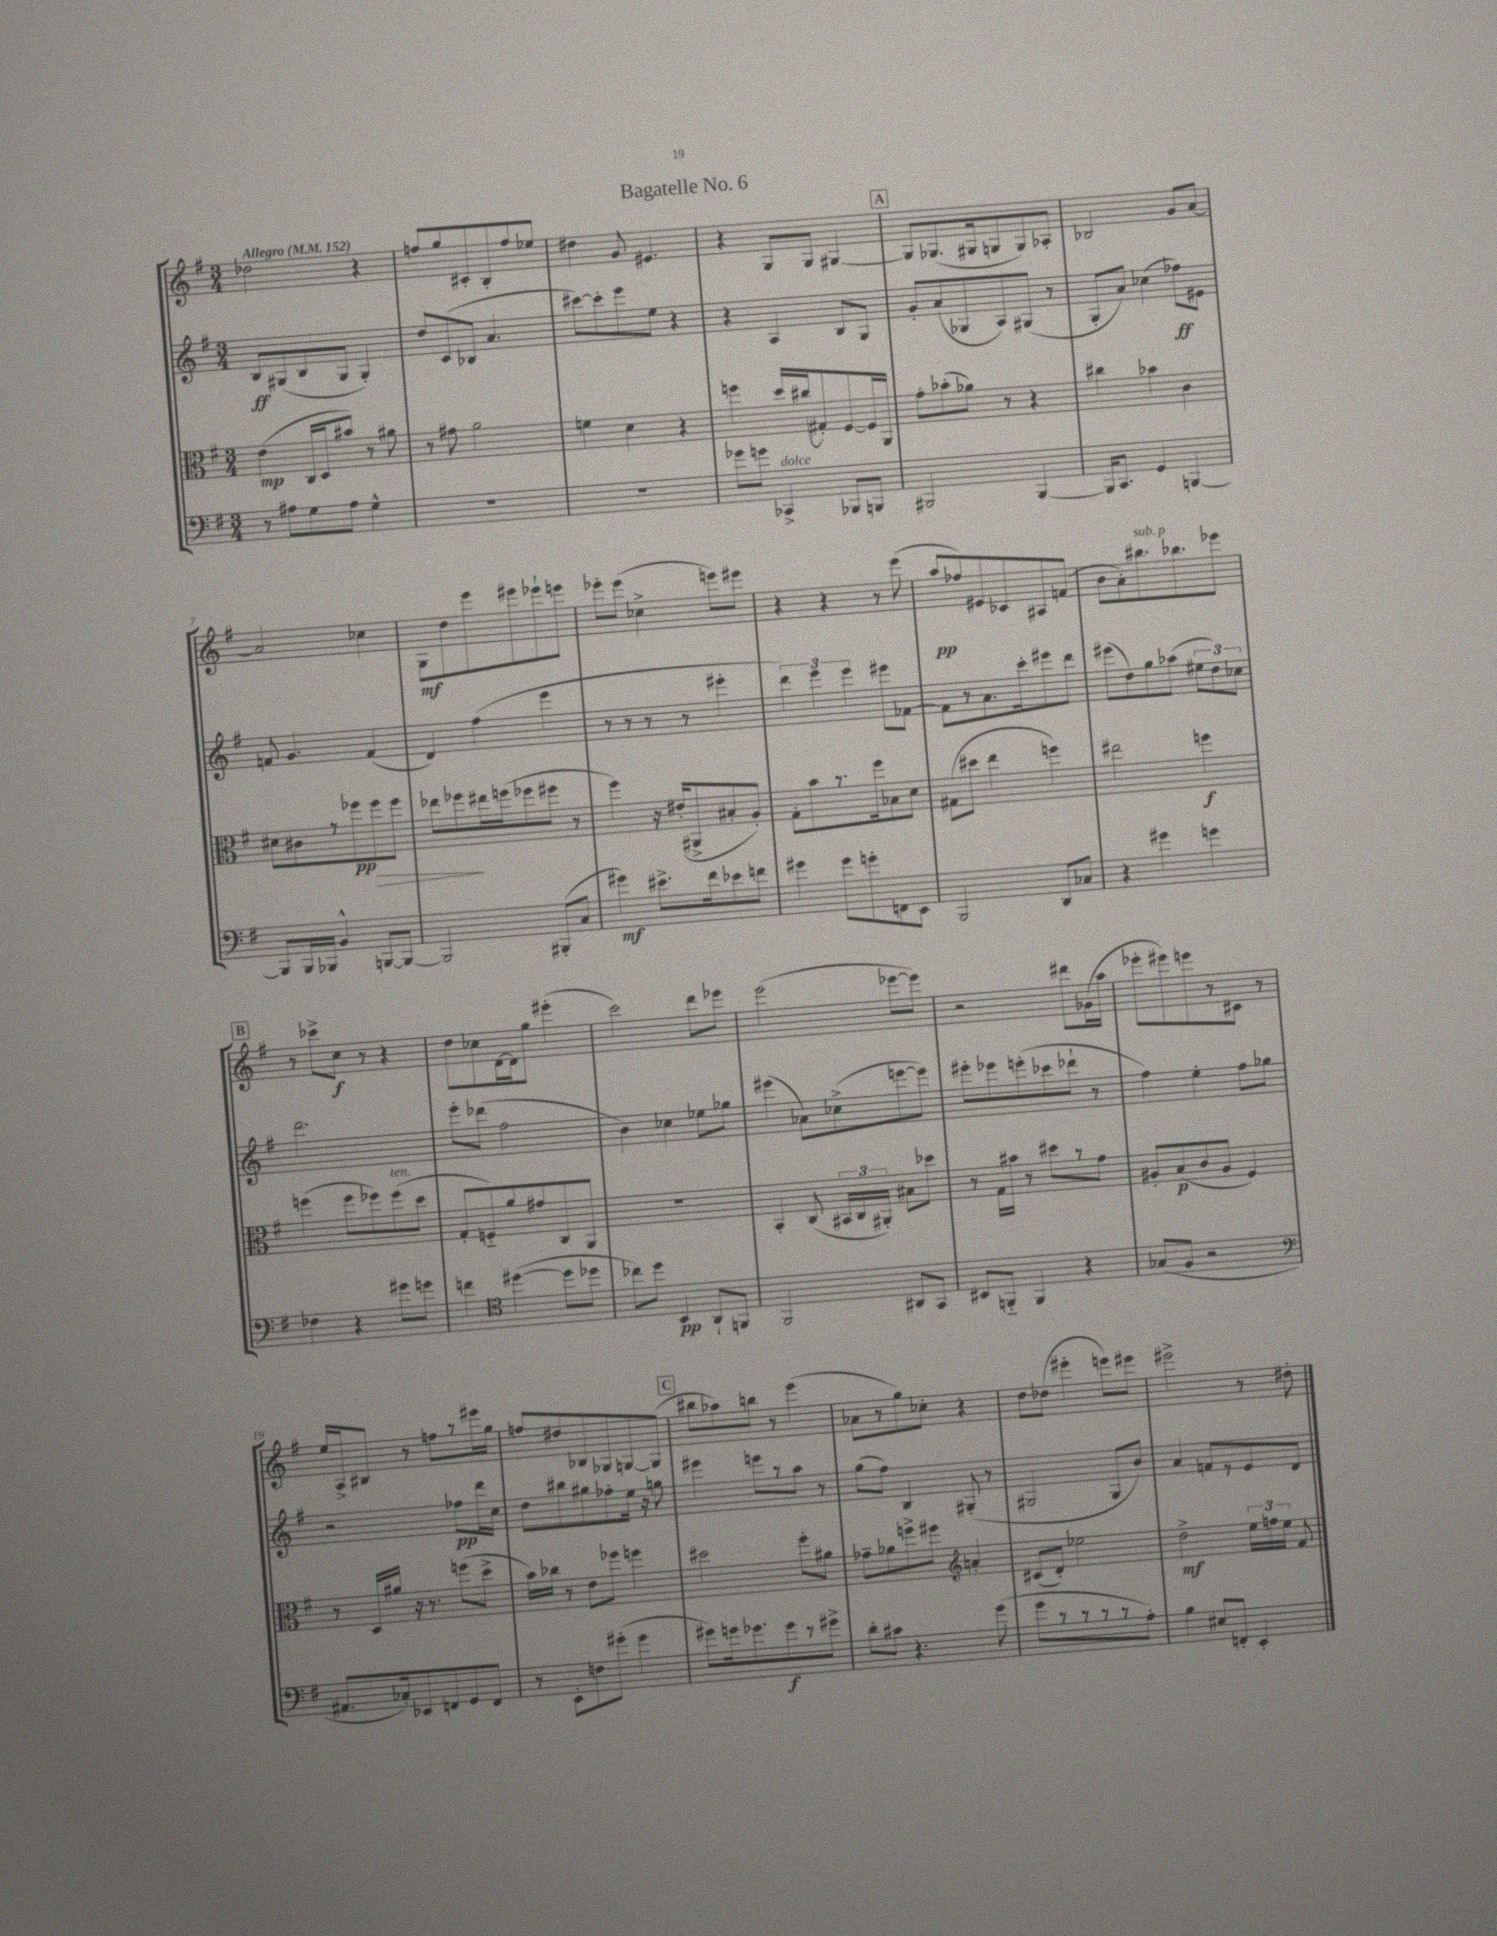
\header { title = "Bagatelle No. 6" }
<<
\new StaffGroup <<
\new Staff = "s0" {
    \clef treble \key g \major \numericTimeSignature \time 3/4 \tempo "Allegro" 4 = 152
    \autoBeamOff des''2 r4 |
    f''8[ g''8 cis'8-. b8-. f''8 ees''8] |
    dis''4 g'8 eis'4. |
    r4 g8[ g8] gis4~ |
    \mark \markup { \box "A" } gis8[ ges8.( gis16 g8 g8) aes8]-. |
    bes2 g'8[ a'8]~ |
    a'2 ces''4 |
    g8[\mf d''8 e'''8 eis'''8 ees'''8-! e'''8] |
    ees'''8[-. ees'''8]( ces''4-> e'''8[) eis'''8] |
    r4 r4 r8 e'''8( |
    a''8[\pp fes''8) eis'8 ces'8 ais8 f'8]( |
    b'8[ a'8-.) bis''8.^\markup { \italic "sub. p" } bes''8. ees'''8] |
    \mark \markup { \box "B" } r8 ces'''8[-> c''8]\f r8 r4 |
    d''8[ ces''8 d'16~ d'16 g''8] eis'''4-.( |
    c'''2) d'''8[ ees'''8] |
    e'''2( ees'''8[~ ees'''8]) |
    r2 dis'''8[ ges'16( a''16] |
    ees'''8[-. eis'''8) e'''8 r8 cis'8] r8 |
    e''16[ a16-> bis8] r8 f''8[ r8 eis'''16 g''16] |
    f''8[ dis''8 bes8 ges8 g8~ g8]( |
    \mark \markup { \box "C" } bis''8[ aes''8) b''8] r8 e'''4( |
    aes'8[ r8 g''8) ces''8]-. r4 |
    d''8[ des''8]( eis'''4-. e'''8[) eis'''8] |
    eis'''2-> r8 dis''8-. \bar "|." |
}
\new Staff = "s1" {
    \clef treble \key g \major \numericTimeSignature \time 3/4
    \autoBeamOff b8[\ff gis8( b8 gis8] gis4-.) |
    d''8[ c'8( bes8] a'4. |
    cis'''8[~) cis'''8-. e'''8 e''8] r4 |
    r4 a4 b8[ g8] |
    \mark \markup { \box "A" } g'8[-. a'8( ges8 a8) gis8]( r8 |
    g8[-. a'8]) ces''4( fes''8[\ff) eis'8] |
    f'8 g'4. f'4( |
    d'4) fis''4( e'''4 |
    r8 r8 r8 r8 eis'''4-. |
    \tuplet 3/2 { d'''4) e'''4 e'''4 } eis'''8[ fes'8]~ |
    fes'8[ r8 a'8. c'''16-. eis'''8 d'''8] |
    eis'''8[( d''8) g''8 aes''8]( \tuplet 3/2 { eis''8[ d''8) ces''8] } |
    \mark \markup { \box "B" } d'''2. |
    e'''8[-. des'''8]( fis''2 |
    b'4) ces''4 ees''8[ ges''8] |
    eis'''4( aes'8[) ces''8->( e'''8~ e'''8]) |
    eis'''8[-. ees'''8 e'''8-.( ces'''8 des'''8]-! r8 |
    fis''4) e''4-. fis''8[ ges''8] |
    r2 fes''8[\pp d'''16 c''16] |
    d''8[ bis''8 gis''8 fes''8-. e''16] r16 g''8 |
    \mark \markup { \box "C" } eis'''4 e'''8[ r8 a''8] r8 |
    g''8[( fis''8]) b4 gis8-.( r8 |
    gis2 gis8[ b'8]) |
    a'4 f'8[ r8 e'8 d'8] \bar "|." |
}
\new Staff = "s2" {
    \clef alto \key g \major \numericTimeSignature \time 3/4
    \autoBeamOff e'4\mp( c16[ d16 bis'8]) r8 ais'8 |
    r8 gis'8 a'2 |
    f'4 d'4 r4 |
    f''4 d''16[ cis''16( gis8-.) fis8~ fis16 a,16] |
    \mark \markup { \box "A" } g'8[-. bes'8-.( aes'8]) r8 r4 |
    cis''4 bes'4 c'4 |
    dis'8[ cis'8 r8 fes''8\pp fes''8\> fes''8] |
    ees''8[ fes''8\! eis''16 f''16( fes''8 fis''8] r8 |
    fis''4) r16 eis'16[-.( ais,8-> bis8-. a8]-.) |
    g8[-. b'8 r8. fis''16 bes8 d'8] |
    gis8[( dis''8] e''4 f''4) |
    eis''2 f''4\f |
    \mark \markup { \box "B" } f''4( f''8[ fes''8) fes''8^\markup { \italic "ten." }( d''8] |
    g8[-. f8-_) a'8 gis'8 c8 a,8] |
    R2. |
    b,4-. c8( \tuplet 3/2 { bis,16[ c16 ais,16]-.) } bis8[ des''8] |
    r8 g16[ bis'16] r8 dis''8[ r8 g'8] |
    ais8[-. b8\p( c'8 ais8] fis4) |
    r8 d16[ ais'16] r16 r8. f''8[( d''8]-> |
    b'16[) ces''16] r8 e'8[ fes''8] f''4 |
    \mark \markup { \box "C" } dis''2 fis''8[-. ais'8] |
    ges'8[-- aes'8 f''8-> fis''8] \clef treble a'4-. |
    cis'8[( d'8]-.) ees''2 |
    d''2->\mf \tuplet 3/2 { e''16[ f''16 e''16] } fis'8 \bar "|." |
}
\new Staff = "s3" {
    \clef bass \key g \major \numericTimeSignature \time 3/4
    \autoBeamOff r8 ais8[ g8 ais8] g4-^ |
    R2. |
    R2. |
    ges'8[ g'8] ces,4->^\markup { \italic "dolce" } bes,,8[ b,,8] |
    \mark \markup { \box "A" } bis,,2 bis,,4~ |
    bis,,16[ c,8.] g,4 b,,4~ |
    b,,8[ b,,16 bes,,16] b,4-^ b,,8[~ b,,8]~ |
    b,,2 bis,,8[-.( c8] |
    gis'4\mf) eis'8.[-> fis'16 ees'8 f'8] |
    gis'4 gis'8[ g'8-. f,8 e,8] |
    b,,2 d,8[ ces8] |
    r4 gis'4 g'4 |
    \mark \markup { \box "B" } fes4 r4 gis'8[ g'8] |
    f'4 \clef tenor dis''4~( dis''8[ des''8] |
    ces''8[) d''8] b,4\pp a,8[-! f,8] |
    fis,2 ais,8[ g,8] |
    bis,8[ f,8]-_ f,4 r4 |
    ges8[( fis8] r2 |
    \clef bass ais,8.[ ces16-.) ees,8 f,8 g,8 f,8] |
    r8 e,8[-. f8 gis'8]-.( gis'4 |
    \mark \markup { \box "C" } gis'8[) g'16 ges'8. ges'8\f r8 gis'8]-> |
    d'8[-. cis'8] r4. g'8( |
    g'8[ r8 r8 r8 r8 a8]-.) |
    b4 eis8[ f,8]-. e,4-. \bar "|." |
}
>>
>>
